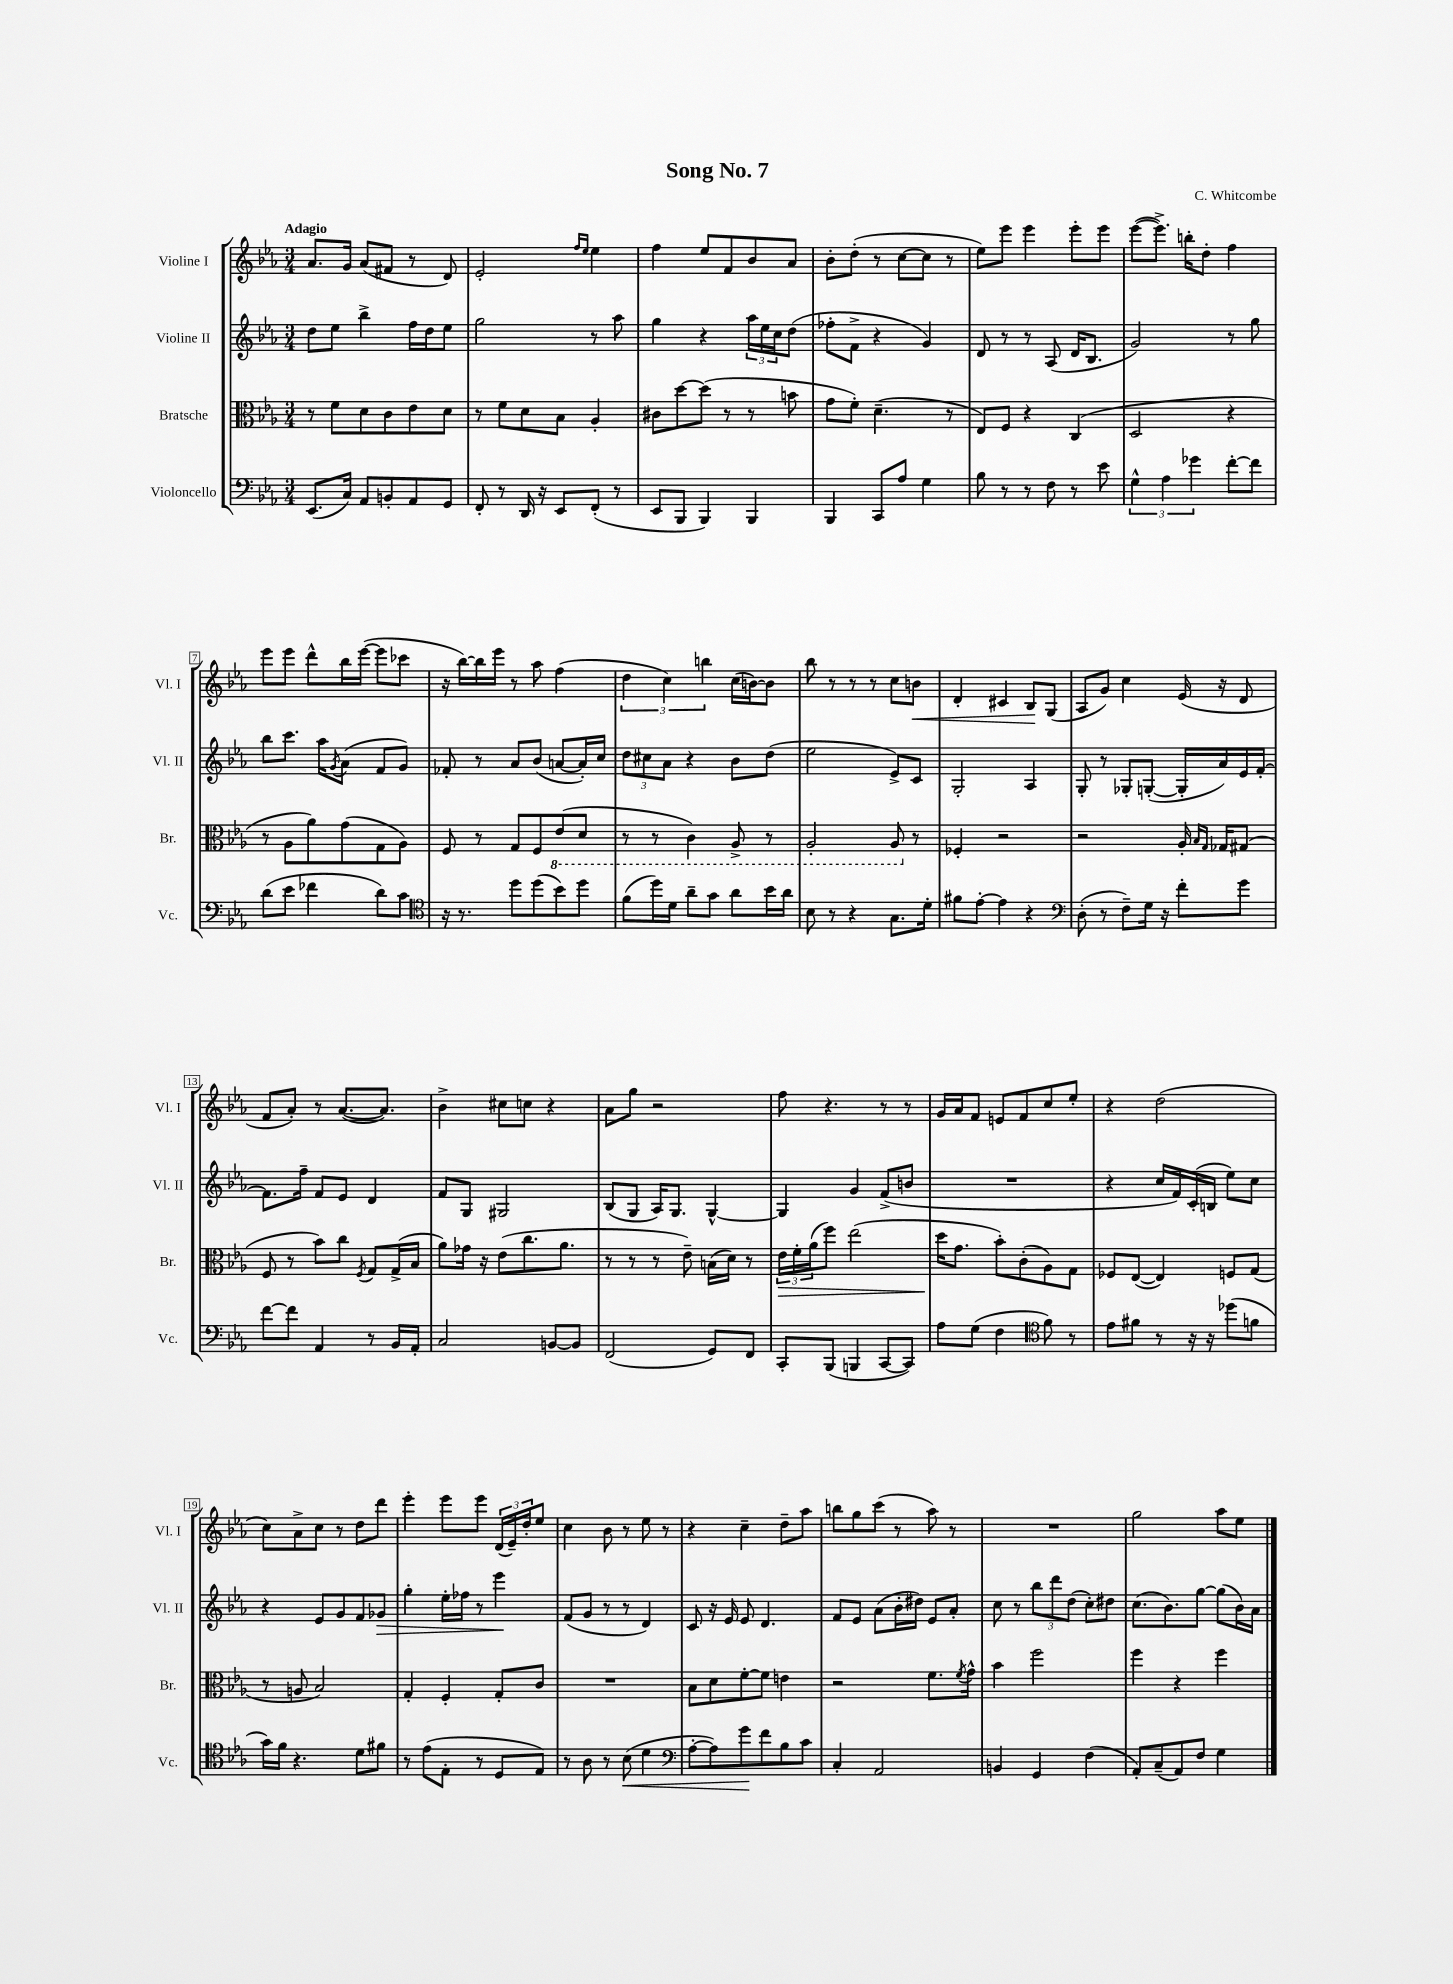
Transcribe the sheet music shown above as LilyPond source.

\header { title = "Song No. 7" composer = "C. Whitcombe" }
<<
\new StaffGroup <<
\new Staff = "s0" \with { instrumentName = "Violine I" shortInstrumentName = "Vl. I" } {
    \clef treble \key ees \major \numericTimeSignature \time 3/4 \tempo "Adagio"
    aes'8. g'16 aes'8( fis'8 r8 d'8) |
    ees'2-. \grace { f''16 ees''16 } ees''4 |
    f''4 ees''8 f'8 bes'8 aes'8 |
    bes'8-. d''8-.( r8 c''8~ c''8 r8 |
    ees''8) ees'''8 ees'''4 ees'''8-. ees'''8 |
    ees'''8~( ees'''8.->) b''16-. d''8-. f''4 |
    ees'''8 ees'''8 d'''8-^ bes''16 ees'''16~( ees'''8 ces'''8 |
    r16 bes''16~) bes''16 ees'''16 r8 aes''8 f''4( |
    \tuplet 3/2 { d''4 c''4) b''4 } c''16( b'16~) b'8 |
    bes''8 r8 r8 r8 c''8 b'8\< |
    d'4-. cis'4 bes8\! g8( |
    aes8 g'8) c''4 ees'16( r16 d'8 |
    f'8 aes'8-.) r8 aes'8.~( aes'8.) |
    bes'4-> cis''8 c''8 r4 |
    aes'8 g''8 r2 |
    f''8 r4. r8 r8 |
    g'16 aes'16 f'8 e'8 f'8 c''8 ees''8-. |
    r4 d''2( |
    c''8) aes'8-> c''8 r8 d''8 d'''8 |
    ees'''4-. ees'''8 ees'''8 \tuplet 3/2 { d'16( ees'16--) d''16-. } ees''8 |
    c''4 bes'8 r8 ees''8 r8 |
    r4 c''4-- d''8-- aes''8 |
    b''8 g''8 c'''8( r8 aes''8) r8 |
    R2. |
    g''2 aes''8 ees''8 \bar "|." |
}
\new Staff = "s1" \with { instrumentName = "Violine II" shortInstrumentName = "Vl. II" } {
    \clef treble \key ees \major \numericTimeSignature \time 3/4
    d''8 ees''8 bes''4-> f''16 d''16 ees''8 |
    g''2 r8 aes''8 |
    g''4 r4 \tuplet 3/2 { aes''16 ees''16 c''16 } d''8( |
    fes''8-. f'8-> r4 g'4) |
    d'8 r8 r8 aes8( d'16 bes8. |
    g'2) r8 g''8 |
    bes''8 c'''8. aes''16 \acciaccatura { g'8 } aes'8( f'8 g'8) |
    fes'8-. r8 aes'8 bes'8( a'8~ a'16-.) c''16 |
    \tuplet 3/2 { d''8 cis''8 aes'8 } r4 bes'8 d''8( |
    ees''2 ees'8->) c'8 |
    g2-. aes4 |
    g8-. r8 ges8-. g8~-.( g16-. aes'16) ees'16 f'16~-. |
    f'8. f''16-- f'8 ees'8 d'4 |
    f'8 g8 gis2 |
    bes8( g8 aes16) g8. g4~-^ |
    g4 g'4 f'8->( b'8 |
    R2. |
    r4 c''16 f'16) c'16-.( b16 ees''8) c''8 |
    r4 ees'8 g'8 f'8 ges'8\> |
    g''4-. ees''16-. fes''16 r8 ees'''4\! |
    f'8( g'8 r8 r8 d'4) |
    c'8 r16 ees'16 ees'8 d'4. |
    f'8 ees'8 aes'8( bes'16-. dis''16) ees'8 aes'8-. |
    c''8 r8 \tuplet 3/2 { bes''8 d'''8 d''8( } c''8-.) dis''8 |
    c''8.( bes'8.) g''8~ g''8( bes'16) aes'16 \bar "|." |
}
\new Staff = "s2" \with { instrumentName = "Bratsche" shortInstrumentName = "Br." } {
    \clef alto \key ees \major \numericTimeSignature \time 3/4
    r8 f'8 d'8 c'8 ees'8 d'8 |
    r8 f'8 d'8 bes8 aes4-. |
    cis'8 d''8~ d''8( r8 r8 b'8 |
    g'8 f'8-.) d'4.--( r8 |
    ees8) f8 r4 c4( |
    d2 r4 |
    r8 aes8 aes'8) g'8( g8 aes8) |
    f8 r8 g8 f8 \ottava #-1 ees8( d8 |
    r8 r8 c4) aes,8-> r8 |
    aes,2-. aes,8 \ottava #0 r8 |
    fes4-. r2 |
    r2 aes16-. \grace { bes16 g16 } ges16 gis8( |
    f8 r8 bes'8) c''8 \acciaccatura { f8 } g8 g16->( bes16 |
    aes'8) ges'16 r16 ees'8( c''8. aes'8. |
    r8 r8 r8 ees'8--) b16( d'16) r8 |
    \tuplet 3/2 { ees'16\> f'16-. aes'16( } f''8) ees''2( |
    d''16\! g'8. bes'8-.) c'8-.( aes8) g8 |
    fes8 ees8~( ees4) f8 g8( |
    r8 a8 bes2) |
    g4-. f4-. g8-. c'8 |
    R2. |
    bes8 d'8 f'8~-. f'8 e'4 |
    r2 f'8. \acciaccatura { f'8 } g'16-^ |
    bes'4 f''2 |
    f''4 r4 f''4 \bar "|." |
}
\new Staff = "s3" \with { instrumentName = "Violoncello" shortInstrumentName = "Vc." } {
    \clef bass \key ees \major \numericTimeSignature \time 3/4
    ees,8.( c16) aes,8 b,8-. aes,8 g,8 |
    f,8-. r8 d,16 r16 ees,8 f,8-.( r8 |
    ees,8 bes,,8 bes,,4) bes,,4 |
    bes,,4 c,8 aes8 g4 |
    bes8 r8 r8 f8 r8 ees'8 |
    \tuplet 3/2 { g4-^ aes4 ges'4 } f'8~-. f'8 |
    d'8( ees'8 fes'4 d'8) c'8 |
    \clef tenor r16 r8. d''8 d''8( bes'8) d''8 |
    f'8( d''16) d'16 aes'8-- g'8 aes'8 bes'16 aes'16 |
    bes8 r8 r4 g8. d'16-. |
    fis'8 ees'8~-. ees'4 r4 |
    \clef bass d8-.( r8 f8--) g16 r16 f'8-. g'8 |
    f'8~ f'8 aes,4 r8 bes,16 aes,16-. |
    c2 b,8~ b,8 |
    f,2( g,8) f,8 |
    c,8-. bes,,8( b,,4 c,8~ c,8) |
    aes8 g8( f4 \clef tenor f'8) r8 |
    ees'8 fis'8 r8 r16 r16 des''8( f'8 |
    g'16) f'16 r4. d'8 fis'8 |
    r8 ees'8( ees8-. r8 d8 ees8) |
    r8 aes8 r8 bes8\<( d'4 |
    \clef bass aes8~-. aes8) g'8\! f'8 bes8 c'8 |
    c4-. aes,2 |
    b,4 g,4 f4( |
    aes,8-.) c8--( aes,8) f8 g4 \bar "|." |
}
>>
>>
\layout { \context { \Score \override BarNumber.stencil = #(make-stencil-boxer 0.1 0.3 ly:text-interface::print) } }
